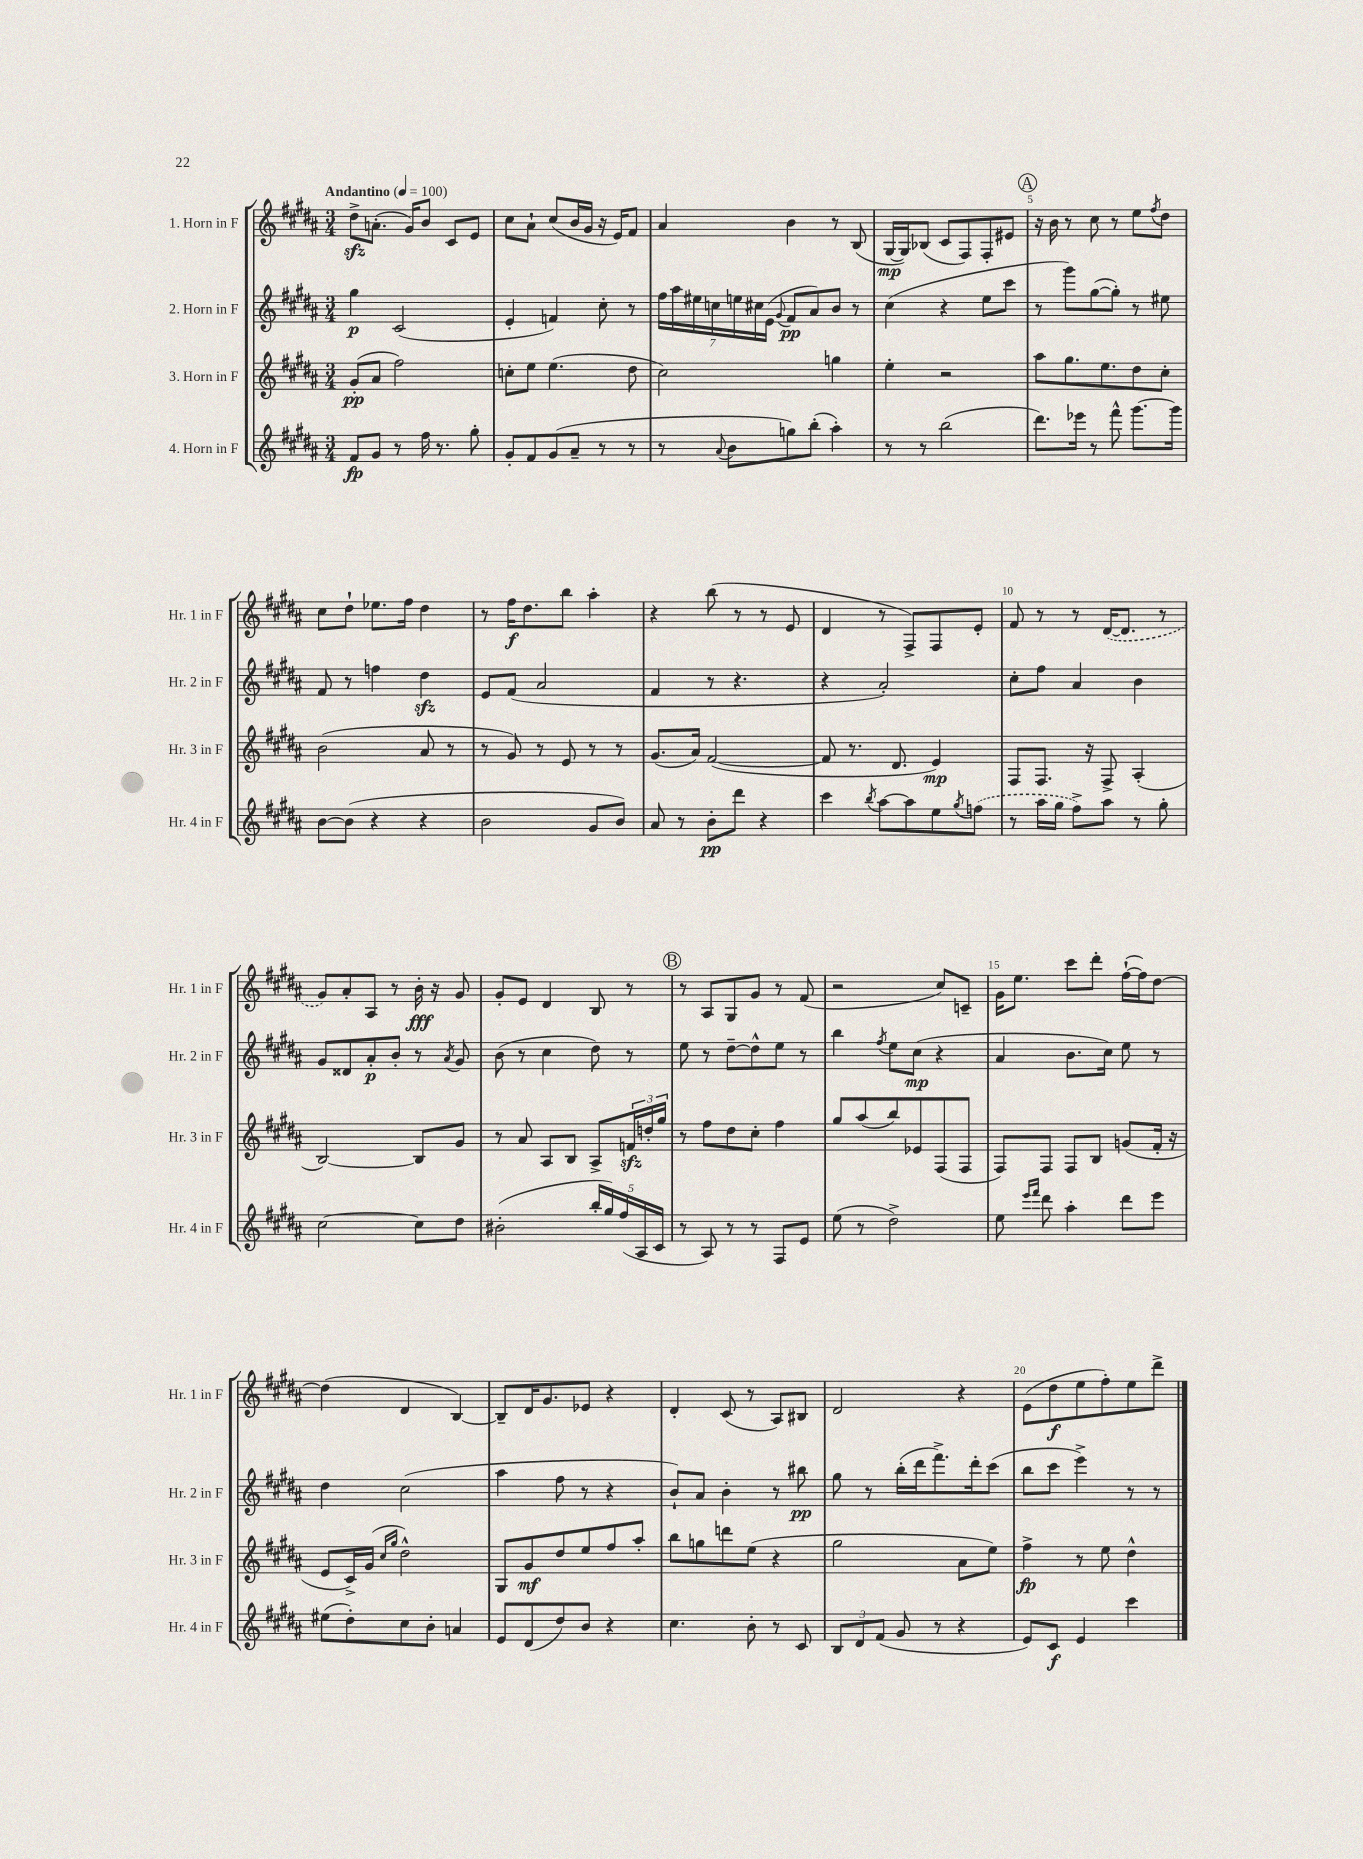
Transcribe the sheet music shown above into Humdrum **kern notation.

**kern	**kern	**kern	**kern
*staff4	*staff3	*staff2	*staff1
*clefG2	*clefG2	*clefG2	*clefG2
*k[f#c#g#d#a#]	*k[f#c#g#d#a#]	*k[f#c#g#d#a#]	*k[f#c#g#d#a#]
*M3/4	*M3/4	*M3/4	*M3/4
*MM100	*MM100	*MM100	*MM100
8f#	(8g#'	4gg#	8dd#^
8g#	8a#	.	(8.a'
8r	2ff#)	(2c#	.
.	.	.	16g#)
16ff#	.	.	8b
8.r	.	.	.
.	.	.	8c#
8gg#'	.	.	8e
=	=	=	=
8g#'	8cc'	4e'	8cc#
8f#	8ee	.	8a#`
(8g#	(4.ee	4f)	(8cc#
8a#~	.	.	16b
.	.	.	16g#
8r	.	8cc#'	16r
.	.	.	16e)
8r	8dd#	8r	8f#
=	=	=	=
8r	2cc#)	28ff#	4a#
.	.	28aa#	.
.	.	28ee#	.
.	.	28cc	.
8qqa#	.	.	.
8b	.	.	.
.	.	28ee	.
.	.	28cc#	.
.	.	(28e	.
.	.	8qqg#	.
8gg)	.	8f#	4b
(8bb'	.	8a#)	.
4aa#')	4gg	8b	8r
.	.	8r	(8B
=	=	=	=
8r	4ee'	(4cc#	[16G#
.	.	.	16G#])
8r	.	.	(8B-
(2bb	2r	4r	8c#
.	.	.	8F#)
.	.	8ee	8F#'
.	.	8ccc#	8e#
=	=	=	=
8.ddd#)	8aa#	8r	16r
.	.	.	16b
.	8.gg#	8ggg#)	8r
16eee-	.	.	.
8r	.	([8gg#	8cc#
.	8.ee	.	.
8fff#^^	.	8gg#'])	8r
[8.ggg#	8dd#	8r	8ee
.	.	.	8qff#
.	8cc#'	8ee#	8dd#
16ggg#]	.	.	.
=	=	=	=
[8b	(2b	8f#	8cc#
(8b]	.	8r	8dd#`
4r	.	4ff	8.ee-
.	.	.	16ff#
4r	8a#	4dd#	4dd#
.	8r	.	.
=	=	=	=
2b	8r	8e	8r
.	8g#)	(8f#	16ff#
.	.	.	8.dd#
.	8r	2a#	.
.	8e	.	8bb
8g#	8r	.	4aa#'
8b)	8r	.	.
=	=	=	=
8a#	(8.g#	4f#	4r
8r	.	.	.
.	16a#)	.	.
8b'	([2f#	8r	(8bb
8ddd#	.	4.r	8r
4r	.	.	8r
.	.	.	8e
=	=	=	=
4ccc#	8f#]	4r	4d#
.	8.r	.	.
8qbb	.	.	.
[8aa#	.	2a#')	8r
.	8.d#	.	.
8aa#]	.	.	8F#^)
8ee	4e)	.	8F#
8qgg#	.	.	.
(8ff	.	.	8e'
=	=	=	=
8r	8F#	8cc#'	8f#
16aa#	8.F#	8ff#	8r
16gg#	.	.	.
8ff#^)	.	4a#	8r
.	16r	.	.
8aa#	8F#^	.	([16d#
.	.	.	8.d#]
8r	(4A#'	4b	.
8gg#'	.	.	8r
=	=	=	=
[2cc#	[2B)	8g#	8g#)
.	.	8d##	8a#'
.	.	8a#'	8A#
.	.	8b'	8r
8cc#]	8B]	8r	16b'
.	.	.	16r
.	.	8qa#	.
8dd#	8g#	8g#	8g#
=	=	=	=
(2b#'	8r	(8b	8g#'
.	8a#	8r	8e
.	8A#	4cc#	4d#
.	8B	.	.
20bb'	8A#^	8dd#)	8B
20gg#)	.	.	.
(20ff#	.	.	.
.	24f	8r	8r
20A#	.	.	.
.	24dd'	.	.
20c#	.	.	.
.	24gg#	.	.
=	=	=	=
8r	8r	8ee	8r
8A#)	8ff#	8r	8A#
8r	8dd#	[8dd#~	8G#
8r	8cc#'	8dd#^^]	8g#
8F#	4ff#	8ee	8r
8e	.	8r	(8f#
=	=	=	=
(8ee	8gg#	4bb	2r
8r	(8aa#	.	.
.	.	8qff#	.
2dd#^)	8bb)	8ee	.
.	8e-	(8cc#	.
.	(8F#	4r	8cc#)
.	8F#	.	8c~
=	=	=	=
8ee	8F#)	4a#	16g#
.	.	.	8.ee
16qqeee	.	.	.
16qqfff#	.	.	.
8ddd#	8F#	.	.
4aa#'	8F#	8.b	8ccc#
.	8B	.	8ddd#'
.	.	16cc#)	.
8ddd#	(8g	8ee	([16ff#`
.	.	.	16ff#])
8eee	16f#'	8r	[8dd#
.	16r	.	.
=	=	=	=
(8ee#	8e	4dd#	(4dd#]
8dd#')	16c#^)	.	.
.	(16g#	.	.
.	16qqcc#	.	.
.	16qqgg#	.	.
8cc#	2dd#^^)	(2cc#	4d#
8b'	.	.	.
4a	.	.	[4B)
=	=	=	=
8e	8G#	4aa#	8B~]
(8d#	8g#	.	16d#
.	.	.	8.g#
8dd#)	8dd#	8ff#	.
8b	8ee	8r	8e-
4r	8ff#	4r	4r
.	8aa#'	.	.
=	=	=	=
4.cc#	8bb	8b`)	4d#'
.	8gg	8a#	.
.	8ddd	4b'	(8c#
8b'	(8ee	.	8r
8r	4r	8r	8A#)
8c#	.	8bb#	8B#
=	=	=	=
12B	2gg#	8gg#	2d#
12d#	.	.	.
.	.	8r	.
(12f#	.	.	.
8g#	.	(16bb'	.
.	.	16ddd#	.
8r	.	8.fff#^)	.
4r	8a#	.	4r
.	.	16ddd#'	.
.	8ee)	(8ccc#	.
=	=	=	=
8e)	4ff#^	8bb	(8e
8c#	.	8ccc#	8dd#
4e	8r	4eee^)	8ee
.	8ee	.	8ff#')
4ccc#	4dd#^^	8r	8ee
.	.	8r	8ddd#^
==	==	==	==
*-	*-	*-	*-
